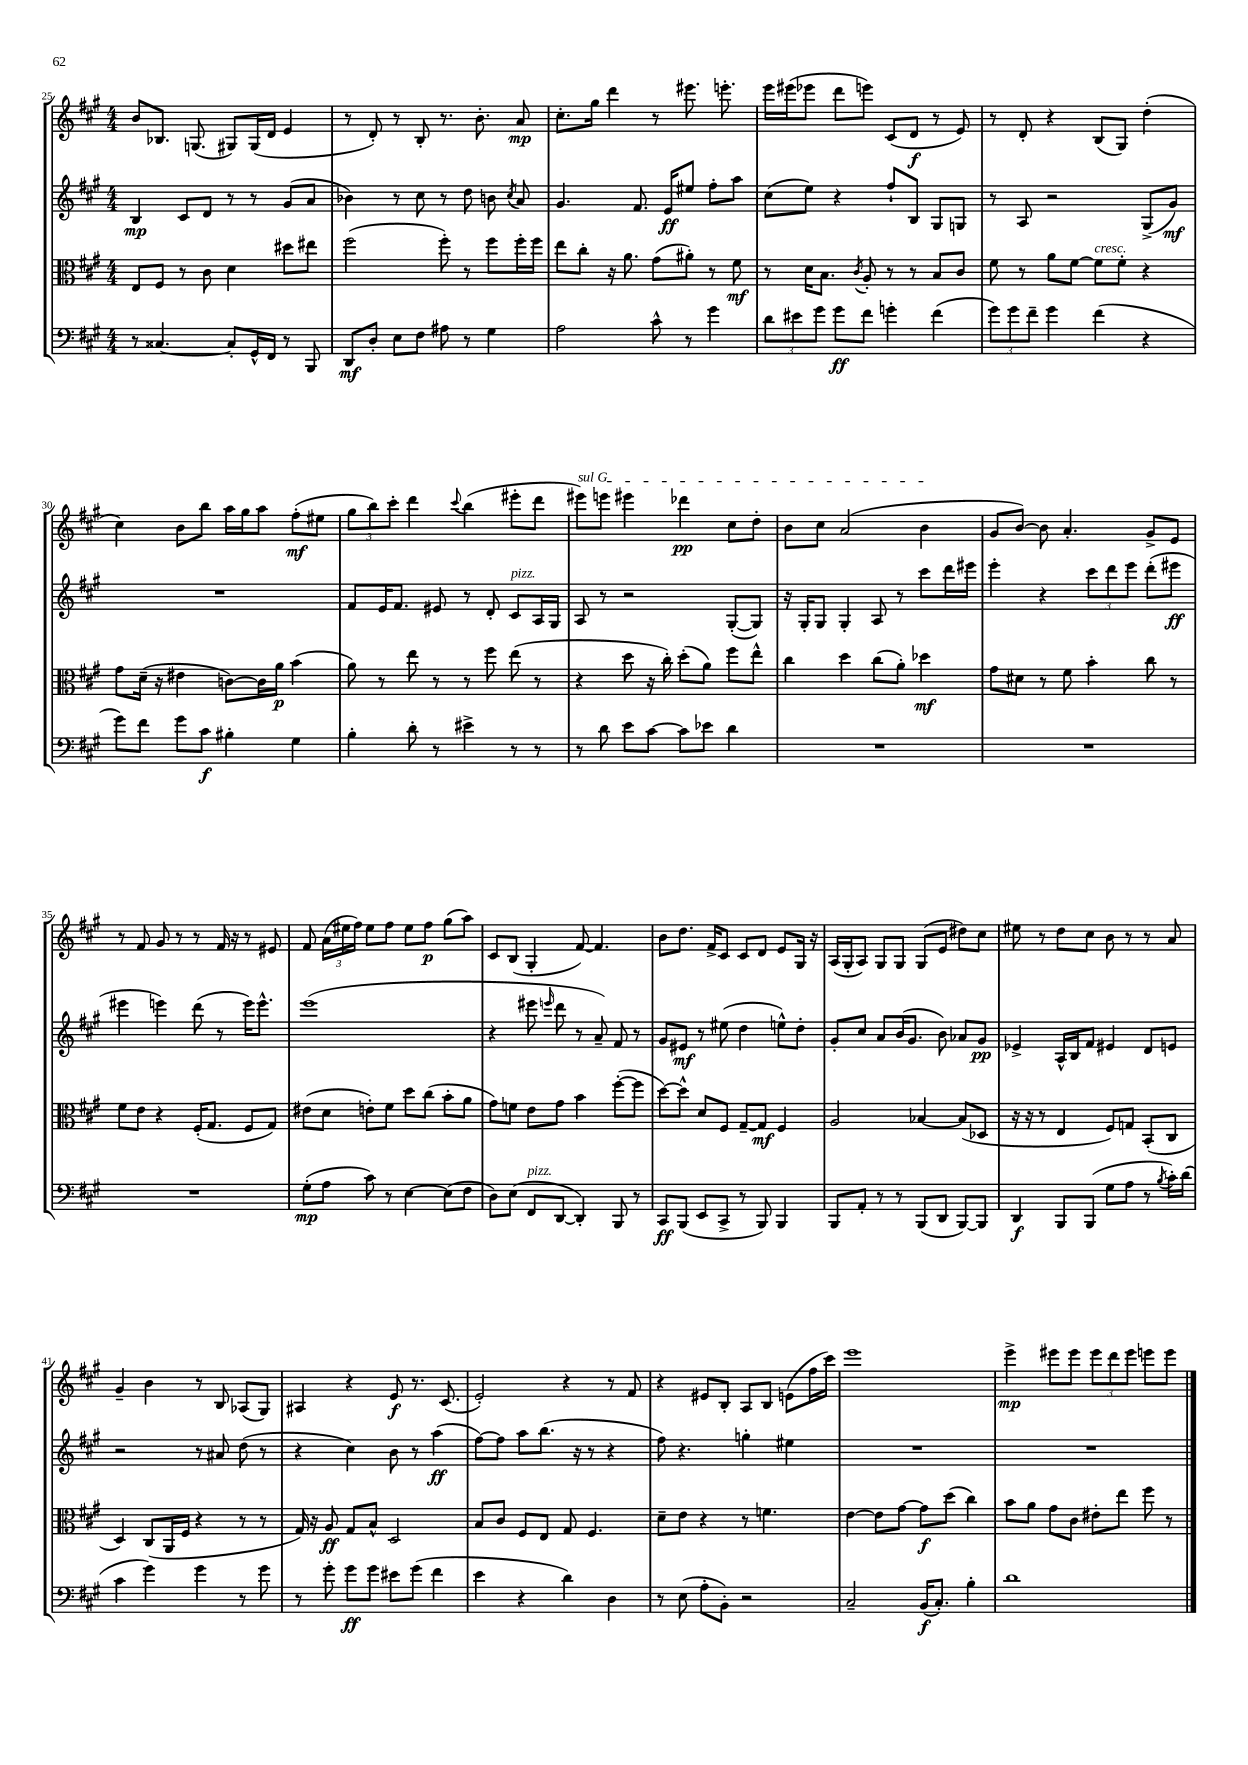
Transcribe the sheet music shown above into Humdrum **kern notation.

**kern	**kern	**kern	**kern
*staff4	*staff3	*staff2	*staff1
*clefF4	*clefC3	*clefG2	*clefG2
*k[f#c#g#]	*k[f#c#g#]	*k[f#c#g#]	*k[f#c#g#]
*M4/4	*M4/4	*M4/4	*M4/4
8r	8E	4B	8b
[4.C##	8F#	.	8.B-
.	8r	8c#	.
.	.	.	(8.G
.	8c#	8d	.
8C##']	4d	8r	8G#)
16GG#^^	.	8r	(16G#
16FF#	.	.	16d
8r	8dd#	(8g#	4e
8BBB	8ee#	8a	.
=	=	=	=
8DD	(2ff#	4b-)	8r
8D'	.	.	8d')
8E	.	8r	8r
8F#	.	8cc#	8B'
8A#	8ff#')	8r	8.r
8r	8r	8dd	.
.	.	.	8.b'
4G#	8ff#	8b	.
.	.	8qcc#	.
.	16ff#'	8a	8a
.	16ff#	.	.
=	=	=	=
2A	8ee	4.g#	8.cc#'
.	8cc#'	.	.
.	.	.	16gg#
.	16r	.	4ddd
.	8.a	.	.
.	.	8.f#	.
8c#^^	(8g#	.	8r
.	.	16e	.
8r	8a#')	8ee#	8.eee#
4g#	8r	8ff#'	.
.	.	.	8.eee'
.	8f#	8aa	.
=	=	=	=
12d	8r	(8cc#	16eee
.	.	.	(16eee#
12e#	.	.	.
.	16d	8ee)	8eee-
12g#	.	.	.
.	8.B	.	.
8g#	.	4r	8ddd
.	8qc#	.	.
8f#	8A'	.	8eee)
4g'	8r	8ff#`	(8c#
.	8r	8B	8d
(4f#	8B	8G#	8r
.	8c#	8G	8e)
=	=	=	=
12g#)	8f#	8r	8r
12g#	.	.	.
.	8r	8A	8d'
12f#~	.	.	.
4g#	8a	2r	4r
.	[8f#	.	.
(4f#	8f#]	.	(8B
.	8f#'	.	8G#)
4r	4r	(8G#^	(4dd'
.	.	8g#)	.
=	=	=	=
8g#)	8g#	1r	4cc#)
8f#	(16d~	.	.
.	16r	.	.
8g#	4e#	.	8b
8c#	.	.	8bb
4B#'	[8c)	.	16aa
.	.	.	16gg#
.	16c]	.	8aa
.	16a	.	.
4G#	(4b	.	(8ff#'
.	.	.	8ee#
=	=	=	=
4B'	8a)	8f#	12gg#
.	.	.	12bb)
.	8r	16e	.
.	.	.	12ccc#'
.	.	8.f#	.
8d'	8ee	.	4ddd
8r	8r	8e#	.
.	.	.	8qqccc#
4e#^	8r	8r	(4bb
.	8ff#	8d'	.
8r	(8ee	8c#	8eee#'
8r	8r	16A	8ddd
.	.	16G#	.
=	=	=	=
8r	4r	8A	8eee#)
8d	.	8r	8eee
8e	8dd	2r	4eee#
[8c#	16r	.	.
.	16cc#')	.	.
8c#]	(8dd'	.	4ddd-
8e-	8a)	.	.
4d	8ff#	([8G#'	8cc#
.	8ee^^	8G#])	8dd'
=	=	=	=
1r	4cc#	16r	8b
.	.	16G#'	.
.	.	8G#	8cc#
.	4dd	4G#'	(2a
.	(8cc#	8A	.
.	8a')	8r	.
.	4dd-	8ccc#	4b
.	.	16ddd	.
.	.	16eee#	.
=	=	=	=
1r	8g#	4eee'	8g#
.	8d#	.	[8b)
.	8r	4r	8b]
.	8f#	.	4.a'
.	4b'	12ccc#	.
.	.	12ddd	.
.	.	12eee	.
.	8cc#	(8ddd'	8g#^
.	8r	8eee#	8e
=	=	=	=
1r	8f#	4eee#	8r
.	8e	.	8f#
.	4r	4eee)	8g#
.	.	.	8r
.	(16F#'	(8ddd	8r
.	8.G#	.	.
.	.	8r	16f#
.	.	.	16r
.	8F#	16eee)	8r
.	.	8.eee^^	.
.	8G#)	.	8e#
=	=	=	=
(8G#'	(8e#	(1eee	8f#
8A	8d	.	(24a
.	.	.	24ee#
.	.	.	24ff#)
8c#)	8e')	.	8ee#
8r	8f#	.	8ff#
[4E	8dd	.	8ee#
.	(8cc#	.	8ff#
(8E]	8b'	.	(8gg#
8F#	8a	.	8aa)
=	=	=	=
8D)	8g#)	4r	8c#
(8E	8f	.	(8B
8FF#	8e	8eee#	4G#'
.	.	16qqeee	.
[8DD	8g#	8ddd	.
4DD'])	4b	8r	[8f#)
.	.	8a~)	4.f#]
8BBB	([8ff#'	8f#	.
8r	8ff#]	8r	.
=	=	=	=
8CC#	[8dd)	8g#	8b
(8BBB	8dd^^]	8e#	8.dd
8EE	8d	8r	.
.	.	.	16f#^
8CC#^	8F#	(8ee#	8c#
8r	[8G#~	4dd	8c#
8BBB)	8G#]	.	8d
4BBB	4F#	8ee^^)	8e
.	.	8dd'	16G#
.	.	.	16r
=	=	=	=
8BBB	2A	8g#'	(16A
.	.	.	16G#'
8AA'	.	8cc#	8A)
8r	.	8a	8G#
8r	.	(16b	8G#
.	.	8.g#	.
(8BBB	[4B-	.	(8G#
8DD	.	8b)	8e
[8BBB)	(8B-]	8a-	8dd#)
8BBB]	8D-	8g#	8cc#
=	=	=	=
4DD	16r	4e-^	8ee#
.	16r	.	.
.	8r	.	8r
8BBB	4E	16A^^	8dd
.	.	16B	.
(8BBB	.	8f#	8cc#
8G#	8F#)	4e#	8b
8A	8G	.	8r
8r	(8BB'	8d	8r
8qB	.	.	.
16c#')	8C#	8e	8a
(16d	.	.	.
=	=	=	=
4c#	4D)	2r	4g#~
4g#)	(8C#	.	4b
.	16AA	.	.
.	16F#	.	.
4g#	4r	8r	8r
.	.	8a#	8B
8r	8r	(8dd	(8A-
8g#	8r	8r	8G#)
=	=	=	=
8r	16G#)	4r	4A#
.	16r	.	.
8g#'	8A	.	.
8g#	8G#	4cc#)	4r
8g#	8B^^	.	.
8e#	2D	8b	8e
(8g#	.	8r	8.r
4f#	.	(4aa	.
.	.	.	(8.c#
=	=	=	=
4e	8B	[8ff#)	2e')
.	8c#	8ff#]	.
4r	8F#	8aa	.
.	8E	(8.bb	.
4d)	8G#	.	4r
.	.	16r	.
.	4.F#	8r	.
4D	.	4r	8r
.	.	.	8f#
=	=	=	=
8r	8d~	8ff#)	4r
(8E	8e	4.r	.
8A'	4r	.	8e#
8BB')	.	.	8B'
2r	8r	4gg'	8A
.	4.f	.	8B
.	.	4ee#	(8e
.	.	.	16ff#
.	.	.	16ccc#)
=	=	=	=
2C#~	[4e	1r	1eee
.	8e]	.	.
.	[8g#	.	.
(16BB	8g#]	.	.
8.C#')	.	.	.
.	(8dd	.	.
4B'	4cc#)	.	.
=	=	=	=
1d	8b	1r	4eee^
.	8a	.	.
.	8g#	.	8eee#
.	8c#	.	8eee#
.	8e#'	.	12eee#
.	.	.	12ddd
.	8ee	.	.
.	.	.	12eee#
.	8ff#	.	8eee
.	8r	.	8eee
==	==	==	==
*-	*-	*-	*-
